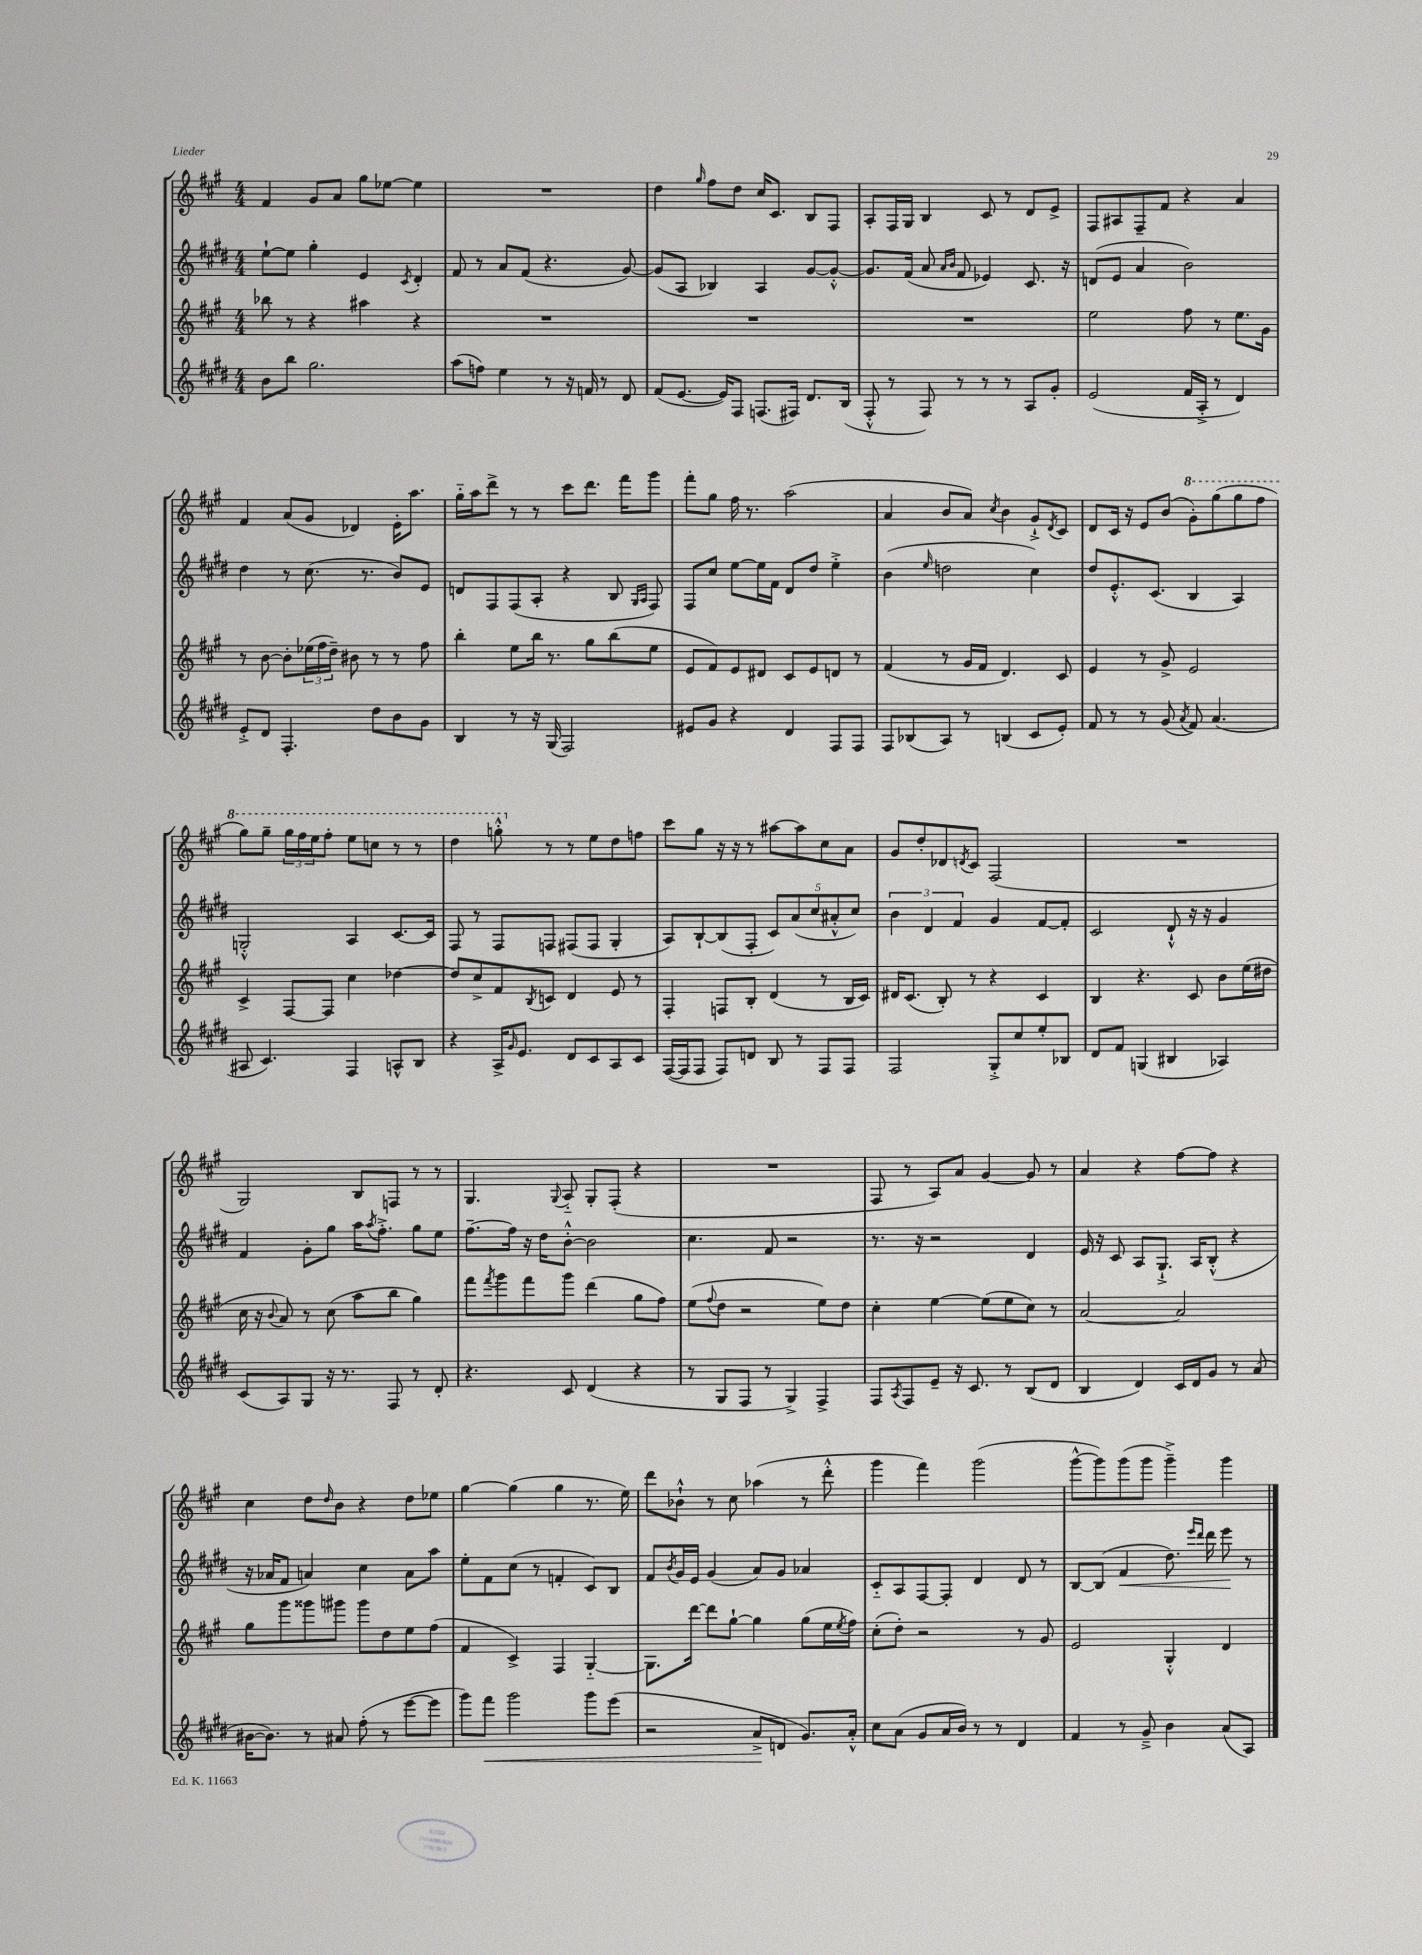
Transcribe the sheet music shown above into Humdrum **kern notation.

**kern	**dynam	**kern	**kern	**dynam	**kern
*part4	*part4	*part3	*part2	*part2	*part1
*staff4	*staff4	*staff3	*staff2	*staff2	*staff1
*clefG2	*	*clefG2	*clefG2	*	*clefG2
*k[f#c#g#d#]	*	*k[f#c#g#]	*k[f#c#g#d#]	*	*k[f#c#g#]
*M4/4	*	*M4/4	*M4/4	*	*M4/4
=13	=13	=13	=13	=13	=13
8b\L	.	8bb-X\	[8ee`\L	.	4f#/
8bb\J	.	8r	8ee\J]	.	.
2.gg#\	.	4r	4gg#'\	.	8g#/L
.	.	.	.	.	8a/J
.	.	4aa#X\	4e/	.	8gg#\L
.	.	.	.	.	[8ee-X\J
.	.	.	8qc#/	.	.
.	.	4r	4d#'/	.	4ee-\]
=14	=14	=14	=14	=14	=14
(8aa\L	.	1r	8f#/	.	1r
8ffn\J)	.	.	8r	.	.
4ee\	.	.	8a/L	.	.
.	.	.	(8f#/J	.	.
8r	.	.	4.r	.	.
16r	.	.	.	.	.
16fn/	.	.	.	.	.
8r	.	.	.	.	.
8d#/	.	.	[8g#/)	.	.
=15	=15	=15	=15	=15	=15
(8f#/L	.	1r	(8g#/L]	.	4dd\
[8.e/J	.	.	8A/J	.	.
.	.	.	.	.	16qqgg#/
.	.	.	4B-X/)	.	8ff#\L
16e/KL])	.	.	.	.	.
8F#/J	.	.	.	.	8dd\J
(8.Fn/L	.	.	4A/	.	16cc#/KL
.	.	.	.	.	8.c#/J
16F#X/Jk)	.	.	.	.	.
8.d#/L	.	.	[8g#/L	.	8B/L
.	.	.	8g#'^^/J_	.	8F#/J
(16B/Jk	.	.	.	.	.
=16	=16	=16	=16	=16	=16
8F#'^^/	.	1r	8.g#/L]	.	8A'/L
8r	.	.	.	.	16F#/L
.	.	.	(16f#/Jk	.	16G#/JJ
8F#/)	.	.	8a/	.	4B/
.	.	.	16qqa/LL	.	.
.	.	.	16qqb/JJ	.	.
8r	.	.	8f#/	.	.
8r	.	.	4e-X/)	.	8c#/
8r	.	.	.	.	8r
8A/L	.	.	8.c#/	.	8d/L
8g#'/J	.	.	.	.	8e^/J
.	.	.	16r	.	.
=17	=17	=17	=17	=17	=17
(2e/	.	2ee\	(8dn/L	.	8F#/L
.	.	.	8e/J	.	8A#X/
.	.	.	4a/	.	8F#~/
.	.	.	.	.	8f#/J
16f#/LL	.	8ff#\	2b\)	.	4r
16A'^/JJ	.	.	.	.	.
8r	.	8r	.	.	.
4d#/)	.	8.ee\L	.	.	4a/
.	.	16g#\Jk	.	.	.
!!LO:LB:g=z
=18	=18	=18	=18	=18	=18
8e'^/L	.	8r	4dd#\	.	4f#/
8d#/J	.	[8b\	.	.	.
4.F#'/	.	8b'\L]	8r	.	(8a/L
.	.	(24ee-X\L	(8.cc#\	.	8g#/J
.	.	24ff#\	.	.	.
.	.	24dd~\JJ)	.	.	.
.	.	8b#X\	.	.	4d-X/)
.	.	.	8.r	.	.
8dd#\L	.	8r	.	.	.
8b\	.	8r	8b/L)	.	16e'\KL
.	.	.	.	.	8.aa\J
8g#\J	.	8ff#\	8e/J	.	.
=19	=19	=19	=19	=19	=19
4B/	.	4bb'\	8dn/L	.	16gg#\LL
.	.	.	.	.	16aa\J
.	.	.	8F#/	.	8ddd^\J
8r	.	8ee\L	(8F#/	.	8r
16r	.	16bb\Jk	8A'/J	.	8r
(16G#/	.	8.r	.	.	.
2F#/)	.	.	4r	.	8ccc#\L
.	.	8gg#\L	.	.	8.ddd\J
.	.	(8bb\	8B/	.	.
.	.	.	.	.	16fff#\KL
.	.	.	16qqG#/LL	.	.
.	.	.	16qqA/JJ	.	.
.	.	8ee\J	8F#/)	.	8ggg#\J
=20	=20	=20	=20	=20	=20
8e#X/L	.	8e/L	8F#/L	.	8fff#'\L
8g#/J	.	8f#/)	8cc#/J	.	8gg#\J
4r	.	8e/	[8ee\L	.	16ff#\
.	.	.	.	.	8.r
.	.	8d#X/J	16ee\L]	.	.
.	.	.	16f#\JJ	.	.
4d#/	.	8c#/L	8d#/L	.	(2aa\
.	.	8e/	8dd#/J	.	.
8F#/L	.	8dn/J	4ee'^\	.	.
8F#/J	.	8r	.	.	.
=21	=21	=21	=21	=21	=21
8F#/L	.	(4f#/	(4b\	.	4a/
(8B-X/	.	.	.	.	.
.	.	.	16qqee/	.	.
8A/J)	.	8r	2ddn\	.	8b/L
8r	.	16g#/LL	.	.	8a/J)
.	.	16f#/JJ	.	.	.
.	.	.	.	.	8qcc#/
(4Bn/	.	4.d/)	.	.	4b\
8c#/L	.	.	4cc#\)	.	8g#`^/L
.	.	.	.	.	8qd/
8e'/J)	.	8c#/	.	.	8c#/J
=22	=22	=22	=22	=22	=22
8f#/	.	4e/	8dd#/L	.	8d/L
8r	.	.	8.e'^^/	.	16c#/Jk
.	.	.	.	.	16r
8r	.	8r	.	.	8e/L
.	.	.	(8.c#/J	.	.
(8g#/	.	8g#^/	.	.	(8b/J
8qa/	.	.	.	.	.
*	*	*	*	*	*8va
8f#/)	.	2e/	4B/	.	8gg#'\L)
(4.a/	.	.	.	.	(8ggg#\
.	.	.	4A/)	.	8ggg#\
.	.	.	.	.	8fff#\J
!!LO:LB:g=z
=23	=23	=23	=23	=23	=23
8A#X/	.	4c#^/	2Gn'^^/	.	8ggg#\L)
4.c#/)	.	.	.	.	8ggg#~\J
.	.	[8F#/L	.	.	24ggg#\LL
.	.	.	.	.	24fff#\
.	.	.	.	.	24eee\J
.	.	8F#/J]	.	.	8fff#'\J
4F#/	.	4cc#\	4A/	.	8eee\L
.	.	.	.	.	8cccn\J
8An^^/L	.	[4dd-X\	[8.c#/L	.	8r
8B/J	.	.	.	.	8r
.	.	.	16c#/Jk]	.	.
=24	=24	=24	=24	=24	=24
4r	.	8dd-/L]	8F#/	.	4ddd\
.	.	8cc#^/	8r	.	.
16A^/KL	.	8f#/	8F#/L	.	8gggn'^^\
16qqg#/	.	.	.	.	.
8.e/J	.	.	.	.	.
.	.	8qB/	.	.	.
*	*	*	*	*	*X8va
.	.	8cn/J	8Fn/J	.	8r
8d#/L	.	4d/	(8F#X/L	.	8r
8c#/	.	.	8F#/J	.	8ee\L
8A/	.	8e/	4G#'/	.	8dd\
8c#/J	.	8r	.	.	8ffn\J
=25	=25	=25	=25	=25	=25
([16F#/LL	.	4F#'/	8A/L)	.	8ccc#\L
16F#/J]	.	.	.	.	.
8F#/J	.	.	[8B`/	.	8gg#\J
8F#/L)	.	8Fn/L	(8B/]	.	16r
.	.	.	.	.	16r
8dn/J	.	8B'/J	8F#'/J	.	8r
8B/	.	(4d/	10c#/L)	.	[8aa#X\L
.	.	.	(10a/	.	.
8r	.	.	.	.	8aa#\]
.	.	.	10cc#/	.	.
8F#/L	.	8r	.	.	8cc#\
.	.	.	10a#X'^^/	.	.
8F#/J	.	16B/LL	.	.	8a\J
.	.	.	10cc#/J)	.	.
.	.	16c#/JJ)	.	.	.
=26	=26	=26	=26	=26	=26
2F#/	.	16d#X/KL	6b\	.	8g#/L
.	.	(8.c#/J	.	.	.
.	.	.	.	.	8dd'/
.	.	.	6d#/	.	.
.	.	8B'/)	.	.	8d-X/
.	.	.	6f#/	.	.
.	.	.	.	.	8qdn/
.	.	8r	.	.	8c#/J
8G#'^/L	.	4r	4g#/	.	(2F#/
8cc#/	.	.	.	.	.
8ee'/	.	4c#/	[8f#/L	.	.
8B-X/J	.	.	8f#'/J]	.	.
=27	=27	=27	=27	=27	=27
8d#/L	.	4B/	2c#/	.	1r
8f#/J	.	.	.	.	.
(4Gn/	.	4.r	.	.	.
4B#X/	.	.	8d#`^^/	.	.
.	.	8c#/	16r	.	.
.	.	.	16r	.	.
4A-X/)	.	8b\L	4g#/	.	.
.	.	(16ee\L	.	.	.
.	.	16dd#X\JJ	.	.	.
!!LO:LB:g=z
=28	=28	=28	=28	=28	=28
(8c#/L	.	16cc#\	4f#/	.	2G#/)
.	.	16r	.	.	.
.	.	8qqb/	.	.	.
8A/)	.	8a/)	.	.	.
8G#/J	.	8r	8g#'\L	.	.
16r	.	(8cc#\	8gg#\J	.	.
8.r	.	.	.	.	.
.	.	8aa\L	16aa\KL	.	8B/L
.	.	.	8qaa/	.	.
.	.	.	8.ff#'^\J	.	.
8F#/	.	8bb\J	.	.	8Fn/J
8r	.	4gg#\)	8gg#\L	.	8r
8d#'/	.	.	8ee\J	.	8r
=29	=29	=29	=29	=29	=29
4.r	.	8fff#\L	[8.ff#~\L	.	4.G#/
.	.	8qfff#/	.	.	.
.	.	8ggg#\	.	.	.
.	.	.	16ff#\Jk]	.	.
.	.	8fff#\	16r	.	.
.	.	.	16dd#\KL	.	.
.	.	.	.	.	8qqG#/
8c#/	.	8ggg#\J	[8b'^^\J	.	8A/
(4d#/	.	(4ddd\	2b\]	.	8G#'/L
.	.	.	.	.	(8F#'/J
4r	.	8gg#\L	.	.	4r
.	.	8ff#\J)	.	.	.
=30	=30	=30	=30	=30	=30
8r	.	(8ee\L	4.cc#\	.	1r
.	.	8qqff#/	.	.	.
8G#/L	.	8dd\J	.	.	.
8F#/J	.	2r	.	.	.
8r	.	.	8f#/	.	.
4G#^/)	.	.	2r	.	.
4F#^/	.	8ee\L)	.	.	.
.	.	8dd\J	.	.	.
=31	=31	=31	=31	=31	=31
8F#/L	.	4cc#'\	8.r	.	8F#/
8qA/	.	.	.	.	.
8F#/	.	.	.	.	8r
.	.	.	16r	.	.
8e~/J	.	[4ee\	2r	.	8A/L)
16r	.	.	.	.	8a/J
8.c#/	.	.	.	.	.
.	.	(8ee\L]	.	.	[4g#/
8r	.	8ee\	.	.	.
(8B/L	.	8cc#\J)	4d#/	.	8g#/]
8d#/J	.	8r	.	.	8r
=32	=32	=32	=32	=32	=32
4B/	.	[2a/	16e/	.	4a/
.	.	.	16r	.	.
.	.	.	8c#/	.	.
4d#/)	.	.	8A/L	.	4r
.	.	.	8.G#`^/J	.	.
16c#/LL	.	2a/]	.	.	[8ff#\L
16d#/J	.	.	16A/KL	.	.
8g#/J	.	.	(8B'^^/J	.	8ff#\J]
8r	.	.	4r	.	4r
(8a/	.	.	.	.	.
!!LO:LB:g=z
=33	=33	=33	=33	=33	=33
[16b#X\KL	.	8gg#\L	16r	.	4cc#\
8.b#\J])	.	.	16a-X/KL	.	.
.	.	8ggg#\	8f#/J	.	.
8r	.	8ggg##X\	4an/)	.	8dd\L
.	.	.	.	.	16qqdd/
8a#X/	.	8ggg#X\J	.	.	8b\J
(8ff#'\	.	8ggg#\L	4cc#\	.	4r
8r	.	8dd\	.	.	.
[8eee\L	.	8ee\	8a\L	.	8dd\L
8eee\J]	.	(8ff#\J	8aa\J	.	8ee-X\J
=34	=34	=34	=34	=34	=34
8ggg#\L)	.	4f#/	8ee'\L	.	[4gg#\
!	!LO:HP:b	!	!	!	!
8fff#\J	<	.	8f#\	.	.
2ggg#\	.	4c#^/)	(8cc#\J	.	(4gg#\]
.	.	.	8r	.	.
.	.	4F#/	4fn'/	.	4gg#\
8ggg#\L	.	[4G#/	8c#/L)	.	8.r
(8eee\J	.	.	8B/J	.	.
.	.	.	.	.	16ee\)
=35	=35	=35	=35	=35	=35
2r	.	8.G#\L]	8f#/L	.	8ddd\L
.	.	.	8qb/	.	.
.	.	.	16g#/L	.	8b-X`^^\J
.	.	[16ddd\Jk	16e/JJ	.	.
.	.	8ddd\L]	(4g#/	.	8r
.	.	[8gg#`\J	.	.	8cc#\
8a^/L	.	4gg#\]	8a/L)	.	(4aa-X\
8dn/J	[	.	8g#/J	.	.
8.g#/L)	.	(8gg#\L	4a-X/	.	8r
.	.	16ee\L	.	.	8ddd'^^\
.	.	8qee/	.	.	.
16a'^^/Jk	.	16ff#\JJ)	.	.	.
=36	=36	=36	=36	=36	=36
8cc#\L	.	(8cc#'\L	8c#/L	.	4ggg#\
(8a\J	.	8dd'\J)	8A/	.	.
8g#/L	.	2r	[8F#/	.	4fff#\)
16a/L	.	.	8F#'/J]	.	.
16b/JJ)	.	.	.	.	.
8r	.	.	4d#/	.	(2ggg#\
8r	.	.	.	.	.
4d#/	.	8r	8d#/	.	.
.	.	8g#/	8r	.	.
=37	=37	=37	=37	=37	=37
4f#/	.	2e/	[8B/L	.	[8ggg#^^\L
.	.	.	(8B/J]	.	8ggg#\])
!	!	!	!	!LO:HP:b	!
8r	.	.	4f#/	<	(8ggg#\
8g#~^/	.	.	.	.	8ggg#\J
4b\	.	4G#'^^/	8.dd#\)	.	4ggg#~^\)
.	.	.	16qqeee/LL	.	.
.	.	.	16qqddd#/JJ	.	.
.	.	.	16ddd#\	.	.
(8a/L	.	4d/	8eee\	.	4ggg#\
8A/J)	.	.	8r	[	.
==	==	==	==	==	==
*-	*-	*-	*-	*-	*-
